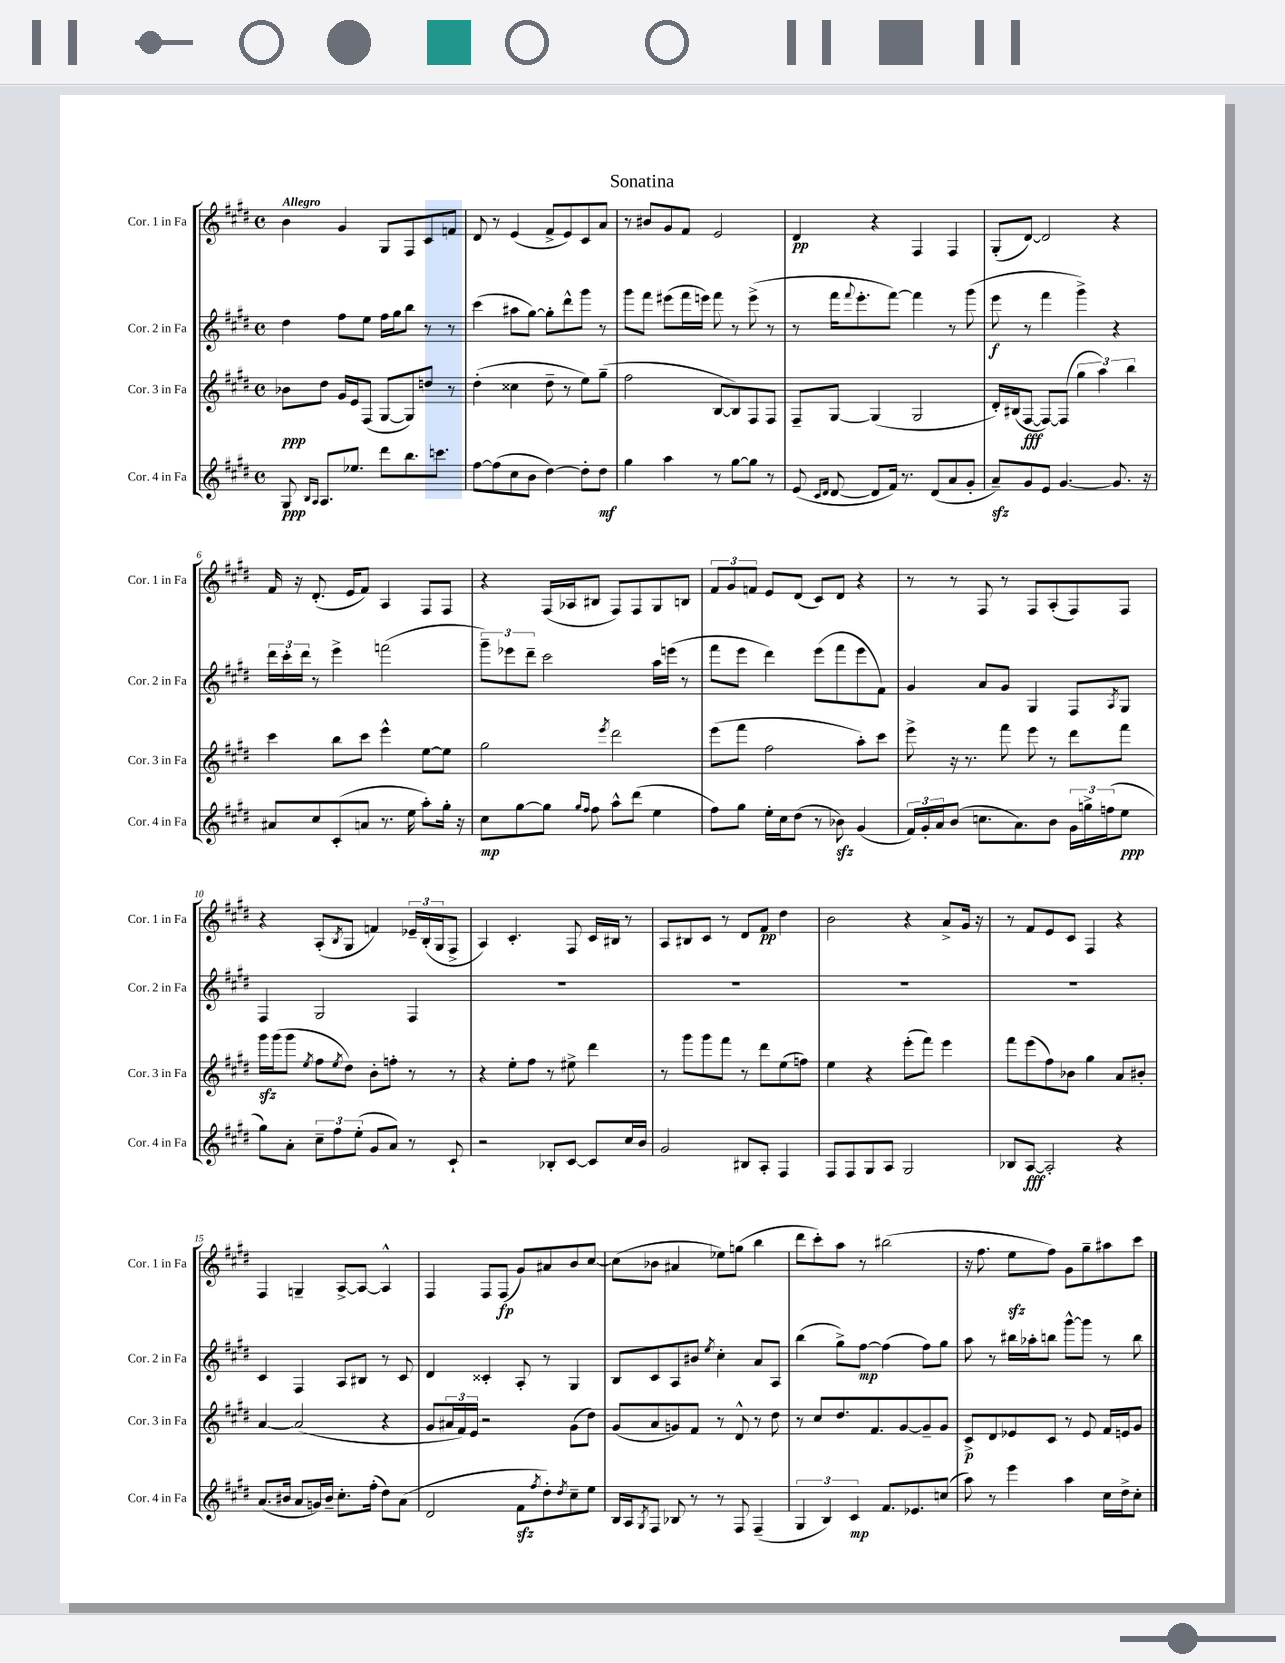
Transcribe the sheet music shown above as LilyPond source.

\header { title = "Sonatina" }
<<
\new StaffGroup <<
\new Staff = "s0" \with { instrumentName = "Cor. 1 in Fa" shortInstrumentName = "Cor. 1 in Fa" } {
    \clef treble \key e \major \defaultTimeSignature \time 4/4 \tempo "Allegro"
    b'4 gis'4 gis8 fis8 cis'8 f'8 |
    dis'8 r8 e'4( fis'8-> e'8) cis'8 a'8 |
    r8 bis'8 gis'8 fis'8 e'2 |
    dis'4\pp r4 fis4 fis4 |
    gis8-.( dis'8~) dis'2 r4 |
    fis'16 r16 dis'8.-.( e'16 fis'8) a4 fis8 fis8 |
    r4 fis16( aes16 bis8 fis8) fis8 gis8 b8 |
    \tuplet 3/2 { fis'8 gis'8 f'8 } e'8 dis'8( cis'8) dis'8 r4 |
    r8 r8 fis8 r8 fis8 a8-.( fis8) fis8 |
    r4 a8-.( \acciaccatura { b8 } gis8 f'4) \tuplet 3/2 { ees'16-- b16-.( gis16 } fis8-> |
    a4) cis'4.-. fis8 cis'16 bis16 r8 |
    a8 bis8 cis'8 r8 dis'8 fis'8\pp dis''4 |
    b'2 r4 a'8-> gis'16 r16 |
    r8 fis'8 e'8 cis'8 fis4 r4 |
    fis4 g4-- a8~-> a8~ a4-^ |
    fis4 fis8 fis8\fp( gis'8) ais'8 b'8 cis''8~ |
    cis''8( bes'8 ais'4 ees''8) g''8( b''4 |
    dis'''8 cis'''8-.) a''8 r8 bis''2( |
    r16 fis''8. e''8\sfz fis''8) gis'8 gis''8-- ais''8 cis'''8 \bar "|." |
}
\new Staff = "s1" \with { instrumentName = "Cor. 2 in Fa" shortInstrumentName = "Cor. 2 in Fa" } {
    \clef treble \key e \major \defaultTimeSignature \time 4/4
    dis''4 fis''8 e''8 fis''16 gis''16 b''8 r8 r8 |
    cis'''4( ais''8 gis''8~) gis''8-. dis'''8-^ gis'''8 r8 |
    gis'''8 fis'''8 eis'''8( fis'''16 e'''16) fis'''8 r8 e'''8->( r8 |
    r8 fis'''16 \appoggiatura { fis'''8 } e'''8.-. fis'''8~) fis'''4 r8 gis'''8( |
    e'''8\f r8 fis'''4 gis'''4->) r4 |
    \tuplet 3/2 { dis'''16 cis'''16-. dis'''16 } r8 e'''4-> f'''2( |
    \tuplet 3/2 { gis'''8--) ees'''8 dis'''8-- } cis'''2 a''16 e'''16( r8 |
    fis'''8 e'''8 dis'''4) e'''8( fis'''8 e'''8 fis'8) |
    gis'4 a'8 gis'8 gis4 fis8 \acciaccatura { a8 } gis8 |
    fis4 gis2 fis4 |
    R1 |
    R1 |
    R1 |
    R1 |
    cis'4 fis4 a8 bis8 r8 cis'8 |
    dis'4 cisis'4-. a8-. r8 gis4 |
    b8 cis'8 a8 bis'8 \acciaccatura { e''8 } cis''4-. a'8 a8 |
    b''4( gis''8->) fis''8~\mp fis''4( fis''8) gis''8 |
    a''8 r8 bis''16 aes''16-. b''8 gis'''8~-^ gis'''8 r8 b''8 \bar "|." |
}
\new Staff = "s2" \with { instrumentName = "Cor. 3 in Fa" shortInstrumentName = "Cor. 3 in Fa" } {
    \clef treble \key e \major \defaultTimeSignature \time 4/4
    bes'8\ppp dis''8 gis'16 e'16 fis8( gis8~ gis8) d''8 r8 |
    dis''4-.( cisis''4 dis''8-- r8 e''8) gis''8--( |
    fis''2 b8~ b8) fis8 fis8 |
    fis8-- gis8~ gis4( gis2 |
    dis'16-.) bis16( fis8~\fff fis8~) fis8( \tuplet 3/2 { gis''4 a''4) b''4 } |
    cis'''4 b''8 cis'''8 e'''4-^ e''8~ e''8 |
    gis''2 \acciaccatura { e'''8 } dis'''2 |
    e'''8( fis'''8 fis''2 a''8-.) cis'''8 |
    e'''8-> r16 r8. fis'''8 e'''8 r8 dis'''8 fis'''8 |
    gis'''16\sfz gis'''16( gis'''8 \acciaccatura { e''8 } fis''8 \acciaccatura { e''8 } dis''8) b'8-. f''8-. r8 r8 |
    r4 e''8-. fis''8 r8 eis''8-> dis'''4 |
    r8 gis'''8 gis'''8 fis'''8 r8 dis'''8 e''8( f''8) |
    e''4 r4 e'''8-.( fis'''8) e'''4 |
    fis'''8 e'''8( fis''8) bes'8 gis''4 a'8 bis'8-. |
    a'4~ a'2( r4 |
    gis'8 \tuplet 3/2 { ais'16 fis'16) e'16 } r2 gis'8( dis''8) |
    gis'8( a'8 g'8) fis'8 r8 dis'8-^ r8 dis''8 |
    r8 cis''8 dis''8. fis'8. gis'8~ gis'8-- gis'8 |
    cis'8->\p dis'8 ees'8 cis'8 r8 ees'8 fis'16 e'16 gis'8 \bar "|." |
}
\new Staff = "s3" \with { instrumentName = "Cor. 4 in Fa" shortInstrumentName = "Cor. 4 in Fa" } {
    \clef treble \key e \major \defaultTimeSignature \time 4/4
    gis8\ppp \grace { b16 a16 } a8. ees''8. dis'''8 b''8. c'''8. |
    fis''8~ fis''8( cis''8 b'8 dis''4~) dis''8-. dis''8\mf |
    gis''4 a''4 r8 gis''8~ gis''8 r8 |
    e'8( \grace { cis'16 dis'16 } dis'8~ dis'8 fis'16) r8. dis'8( a'8 gis'8-. |
    a'8--\sfz) gis'8 e'8 gis'4.~ gis'8. r16 |
    ais'8 cis''8 cis'8-.( a'8 r8. e''16 a''8-.) gis''16-. r16 |
    cis''8\mp gis''8~ gis''8 \grace { gis''16 fis''16 } fis''8 a''8-^ dis'''8( e''4 |
    fis''8) gis''8 e''16-. cis''16 dis''8( r8 bes'8\sfz) gis'4( |
    \tuplet 3/2 { fis'16) gis'16-. a'16 } b'8( c''8. a'8.) b'8 \tuplet 3/2 { gis'16 g''16-> f''16( } e''8\ppp |
    gis''8) a'8-. \tuplet 3/2 { cis''8-- fis''8 e''8-.( } gis'8 a'8) r8 cis'8-! |
    r2 bes8-. cis'8~ cis'8 cis''16 b'16 |
    gis'2 bis8 a8-. fis4 |
    fis8 fis8 gis8 a8 gis2 |
    bes8 a8~\fff a2-. r4 |
    a'8.( bis'16 a'8 g'16) bis'16-- cis''8.-. fis''16-.( dis''8) a'8( |
    dis'2 fis'8\sfz \acciaccatura { fis''8 } dis''8-.) \acciaccatura { dis''8 } cis''8-- e''8 |
    b16 a16 \acciaccatura { gis8 } fis8 bes8 r8 r8 fis8 fis4--( |
    \tuplet 3/2 { gis4 b4) cis'4\mp } fis'8. ees'8. c''8( |
    a''8) r8 e'''4 a''4 cis''16 dis''16-> cis''8-. \bar "|." |
}
>>
>>
